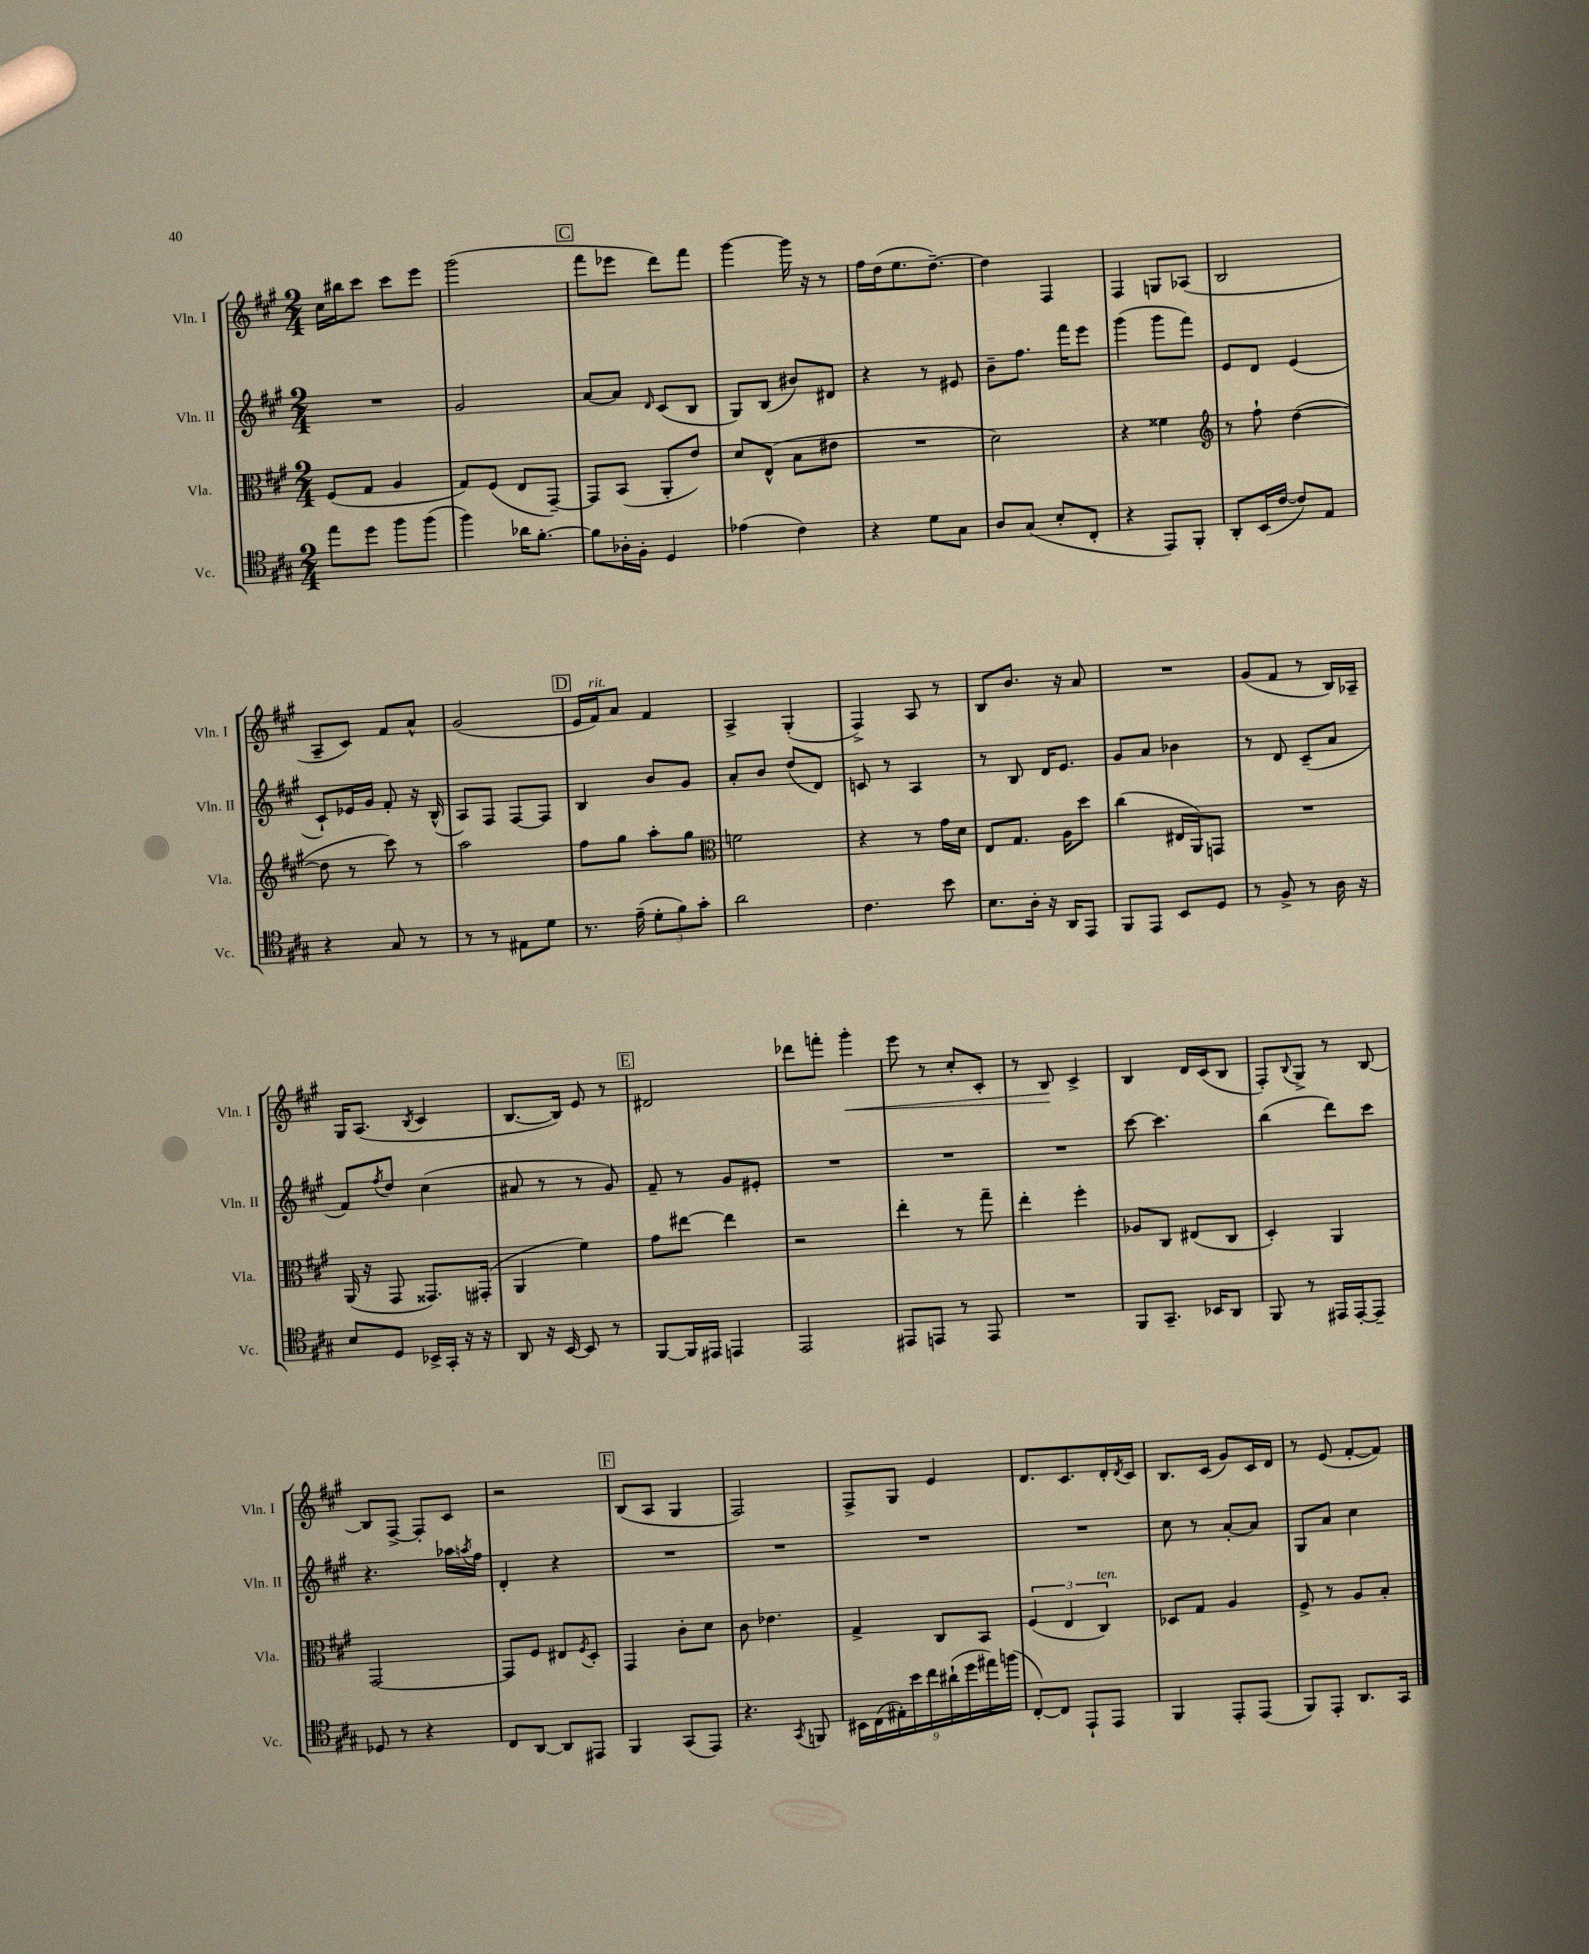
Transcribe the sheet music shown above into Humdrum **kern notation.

**kern	**kern	**kern	**kern
*staff4	*staff3	*staff2	*staff1
*clefC4	*clefC3	*clefG2	*clefG2
*k[f#c#g#]	*k[f#c#g#]	*k[f#c#g#]	*k[f#c#g#]
*M2/4	*M2/4	*M2/4	*M2/4
8ee	(8F#	2r	16cc#
.	.	.	16bb#
8dd	8G#	.	8ccc#
8ff#	4A	.	8ccc#
(8ff#	.	.	8eee
=	=	=	=
4ff#)	8G#)	2g#	(2ggg#
.	(8F#	.	.
16a-	8E	.	.
[8.f#'	.	.	.
.	[8GG#~)	.	.
=	=	=	=
8f#]	8GG#]	[8a	8fff#
16A-'	(8BB	8a]	8eee-
16F#'	.	.	.
.	.	16qqd	.
4D	8AA'	(8c#	8ddd)
.	8e)	8B	8fff#
=	=	=	=
(4e-	8d	8G#)	[4ggg#
.	(8E^^	(8B	.
4c#)	8B	8b#)	16ggg#]
.	.	.	16r
.	8e#	8d#	8r
=	=	=	=
4r	2r	4r	16ff#
.	.	.	(16dd
.	.	.	8.ee
8d	.	8r	.
.	.	.	[8.dd~)
8G#	.	8e#	.
=	=	=	=
8A	2d)	8b~	4dd]
(8G#	.	8.ff#	.
8B'	.	.	4F#
.	.	16fff#	.
8C#'	.	8eee	.
=	=	=	=
4r	4r	(4ggg#	4F#
8EE)	4f##	8ggg#	8G
8FF#'	.	8fff#)	(8A-
=	=	=	=
*	*clefG2	*	*
8AA'	8r	8e	2B
(16BB	8ff#`	8d	.
[16c#	.	.	.
8c#])	([4dd	(4e	.
8E	.	.	.
=	=	=	=
4r	8dd]	8c#`)	8A~
.	8r	16e-	8c#)
.	.	16g#	.
8G#	8ccc#)	8f#'	8f#
8r	8r	16r	8a^^
.	.	(16B^^	.
=	=	=	=
8r	2aa	8A)	(2g#
8r	.	8F#	.
8E#	.	[8F#	.
8d	.	8F#]	.
=	=	=	=
8.r	8ff#	4B	16e
.	.	.	16f#)
.	8gg#	.	8a
(16e~	.	.	.
12d'	8aa'	8b	4f#
12f#)	.	.	.
.	8gg#	8g#	.
12g#'	.	.	.
=	=	=	=
*	*clefC3	*	*
2a	2f	8a'	4A^
.	.	8b	.
.	.	(8dd	(4G#'
.	.	8d)	.
=	=	=	=
4.c#	4r	8c	4F#^)
.	.	8r	.
.	8r	4A	8A
8b	16g#	.	8r
.	16d	.	.
=	=	=	=
8.B	8E	8r	8B
.	8.G#	8B	8.b
16A'	.	.	.
16r	.	16d	.
16AA	16A	8.e	16r
8EE	8dd	.	8a
=	=	=	=
8FF#	(4cc#	8g#	2r
8EE	.	8a	.
8BB	16E#	4b-	.
.	16AA)	.	.
8D	8GG	.	.
=	=	=	=
8r	2r	8r	(8g#
8F#^	.	8d	8f#
8r	.	(8c#~	8r
16A	.	8a	16B)
16r	.	.	16A-~
=	=	=	=
8B	(16AA	8f#)	16G#
.	16r	.	(8.A
.	.	8qff#	.
8D	8GG#	8dd	.
.	.	.	8qB
16BB-^	8.GG##)	(4cc#	4c#
16GG#'	.	.	.
16r	.	.	.
16r	(16GG#'	.	.
=	=	=	=
8AA	4AA	8a#	[8.B
16r	.	8r	.
[16BB	.	.	16B])
8BB]	4f#)	8r	8e
8r	.	8g#)	8r
=	=	=	=
[8FF#	8g#	8f#~	2d#
16FF#]	[8ee#	8r	.
16EE#	.	.	.
4EE	4ee#]	8g#	.
.	.	8e#'	.
=	=	=	=
2EE	2r	2r	8ddd-
.	.	.	8fff'
.	.	.	4ggg#'
=	=	=	=
8EE#	4ee'	2r	8eee
8EE	.	.	8r
8r	8r	.	8cc#'
8EE	8gg#~	.	8c#'
=	=	=	=
2r	4ee'	2r	8r
.	.	.	8B
.	4ff#'	.	4c#^
=	=	=	=
8FF#	8A-	[8ccc#	4B
8.GG#~	8C#	4.ccc#]	.
.	(8E#	.	16d
16BB-	.	.	(16c#
8AA	8C#	.	8B
=	=	=	=
8FF#	4D')	(4bb	8F#')
.	.	.	8qqB
8r	.	.	8G#^
16EE#	4AA	8ddd)	8r
[16EE#'	.	.	.
8EE#~]	.	8ccc#	[8B
=	=	=	=
8D-	[2GG#	4.r	8B]
8r	.	.	[8F#^
4r	.	.	8F#']
.	.	16aa-	8c#
.	.	8qaa	.
.	.	16ff#	.
=	=	=	=
8C#	8GG#]	4d'	2r
[8AA	8F#	.	.
8AA]	8E#	4r	.
.	8qF#	.	.
8EE#	8D'	.	.
=	=	=	=
4FF#	4GG#	2r	(8B
.	.	.	8A
(8GG#	8c#'	.	4G#
8EE)	8d	.	.
=	=	=	=
4.r	8c#	2r	2F#)
.	4.e-	.	.
8qGG#	.	.	.
8FF	.	.	.
=	=	=	=
18BB#	4G#^	2r	8F#^
(18C#	.	.	.
18E#')	.	.	.
.	.	.	8G#
18b	.	.	.
18cc#	.	.	.
.	8C#	.	4e
(18a#`	.	.	.
18dd	.	.	.
.	8BB	.	.
18ee#)	.	.	.
(18ff	.	.	.
=	=	=	=
[8C#')	(6F#	2r	8.d
8C#]	.	.	.
.	6E	.	.
.	.	.	8.c#
8EE`	.	.	.
.	6C#)	.	.
8EE	.	.	16d'
.	.	.	8qd
.	.	.	16c#
=	=	=	=
4FF#	8D-	8cc#	8.B
.	8G#	8r	.
.	.	.	(16c#
8EE'	4A	[8a'	8g#)
(8EE	.	8a]	16c#
.	.	.	16d
=	=	=	=
8FF#)	8F#^	8G#	8r
8EE'	8r	8a	(8e
8.AA	8A	4cc#	[8f#'
.	8B'	.	8f#])
16GG#	.	.	.
==	==	==	==
*-	*-	*-	*-
